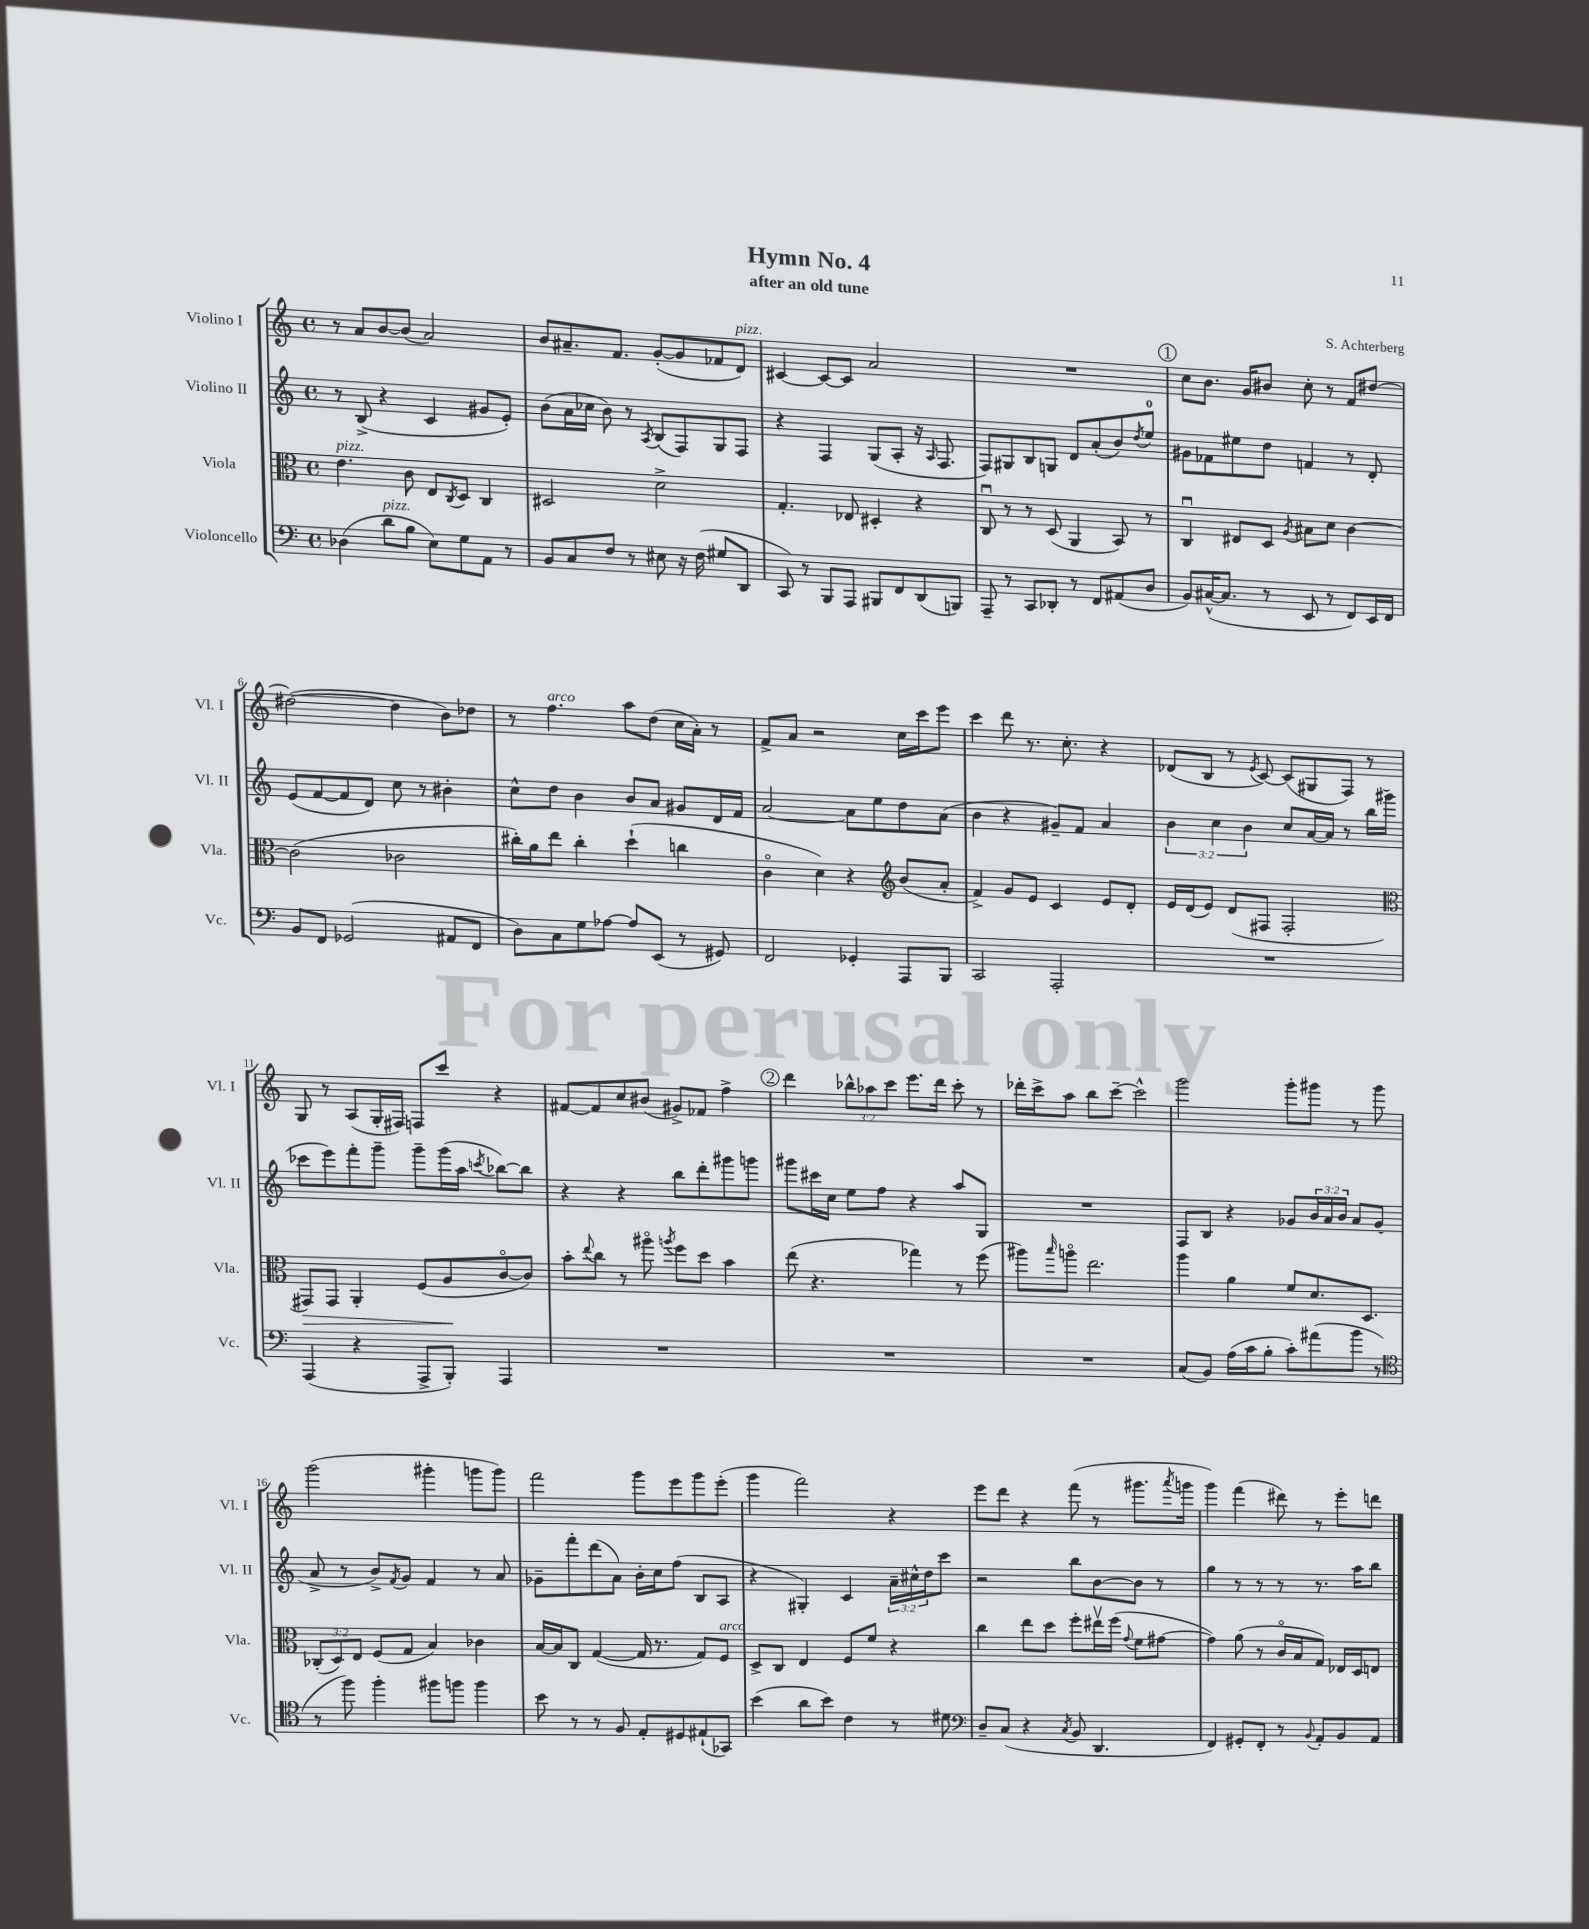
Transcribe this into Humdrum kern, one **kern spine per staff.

**kern	**kern	**dynam	**kern	**kern
*part4	*part3	*part3	*part2	*part1
*staff4	*staff3	*staff3	*staff2	*staff1
*I"Violoncello	*I"Viola	*	*I"Violino II	*I"Violino I
*I'Vc.	*I'Vla.	*	*I'Vl. II	*I'Vl. I
*clefF4	*clefC3	*	*clefG2	*clefG2
*k[]	*k[]	*	*k[]	*k[]
*M4/4	*M4/4	*	*M4/4	*M4/4
*met(c)	*met(c)	*	*met(c)	*met(c)
=1	=1	=1	=1	=1
!	!LO:TX:a:i:t=pizz.	!	!	!
(4D-X\	4.e\	.	8r	8r
.	.	.	(8B^/	8a/L
!LO:TX:a:i:t=pizz.	!	!	!	!
8d\L	.	.	4r	[8b/
8B\J	8c\	.	.	(8b/J]
8E\L)	8E/L	.	4c/	2a/)
.	8qC/	.	.	.
8G\	8D/J	.	.	.
8AA\J	4C/	.	8g#X/L	.
8r	.	.	8e'/J)	.
=2	=2	=2	=2	=2
8BB/L	2D#X/	.	(8b\L	8b/L
8C/	.	.	16a\L	8.a#X~/
.	.	.	16cc-X\JJ	.
8F/J	.	.	8b\)	.
.	.	.	.	8.f/J
8r	.	.	8r	.
.	.	.	8qA/	.
8E#X\	2d^\	.	(8B/L	([8g'/L
16r	.	.	8F/)	8g/]
(16F\	.	.	.	.
8G#X/L	.	.	8G/	8f-X/
!	!	!	!	!LO:TX:a:i:t=pizz.
8DD/J	.	.	8F/J	8d/J)
=3	=3	=3	=3	=3
8CC/)	4.G'/	.	4r	[4c#X/
8r	.	.	.	.
8BBB/L	.	.	4F/	8c#/L_
8AAA/J	8E-X/	.	.	8c#/J]
8BBB#X/L	4D#X'/	.	(8G/L	2a/
8FF/	.	.	8A'/J	.
(8DD/	4r	.	16r	.
.	.	.	16qqA/	.
.	.	.	8.F/	.
8BBBn/J)	.	.	.	.
=4	=4	=4	=4	=4
8AAA~/	8Cu/	.	8F/L)	1r
8r	8r	.	8G#X/	.
8CC/L	8r	.	8B/	.
8DD-X'/J	(8D/	.	8Gn/J	.
8r	4AA/	.	8d/L	.
8FF/L	.	.	(8a'/	.
(8AA#X/	8BB/)	.	8b/)	.
.	.	.	8qdd/	.
8D/J	8r	.	8ee/J	.
!!LO:REH:place=s1:t=1
=5	=5	=5	=5	=5
8BB/L)	4Cu/	.	8g#X\L	8cc\L
([16C#X^^/K	.	.	8f-X\	8.b\J
8.C#/J]	.	.	.	.
.	8E#X/L	.	8ee#X\	.
.	.	.	.	16g/KL
8r	8D/J	.	8dd\J	8b#X/J
.	8qA/	.	.	.
8EE/	8B#X\L	.	4fn/	8cc'\
8r	8d\J	.	.	8r
8FF/L)	[4c\	.	8r	8f/L
16EE/L	.	.	8d'/	[8dd#X/J
16FF/JJ	.	.	.	.
!!LO:LB:g=z
=6	=6	=6	=6	=6
8BB/L	(2c\]	.	(8e/L	(2dd#X\_
8FF/J	.	.	[8f/	.
(2GG-X/	.	.	8f/]	.
.	.	.	8d/J)	.
.	2c-X\	.	8cc\	4dd#\]
.	.	.	8r	.
8AA#X/L	.	.	4b#X'\	8b\L)
8FF/J	.	.	.	8dd-X\J
=7	=7	=7	=7	=7
8D\L)	16cc#X'\LL)	.	8cc^^\L	8r
.	16a\J	.	.	.
!	!	!	!	!LO:TX:a:i:t=arco
8C\	8ee\J	.	8dd\J	4.ff\
8G\	4cc#'\	.	4b\	.
[8A-X\J	.	.	.	.
8A-/L]	(4dd`\	.	8b/L	8aa\L
(8EE/J	.	.	8a/J	(8dd\J
8r	4ccn\	.	8g#X/L	16cc\LL
.	.	.	.	16a'\JJ)
8GG#X/)	.	.	16d/L	8r
.	.	.	16f/JJ	.
=8	=8	=8	=8	=8
2FF/	4c\	.	[2a/	8f^/L
.	.	.	.	8a/J
.	4d\)	.	.	2r
4GG-X'/	4r	.	8a\L]	.
.	.	.	8ee\	.
*	*clefG2	*	*	*
8AAA/L	(8b/L	.	8dd\	16cc\LL
.	.	.	.	16ccc\J
8BBB/J	8a'/J	.	(8a\J	8eee\J
=9	=9	=9	=9	=9
2CC/	4f^/)	.	4b\	4ccc\
.	8g/L	.	4r	8ddd\
.	8e/J	.	.	8.r
2AAA'/	4c/	.	8g#X~/L)	.
.	.	.	.	8.cc'\
.	.	.	8f/J	.
.	8e/L	.	4a/	4r
.	8d'/J	.	.	.
=10	=10	=10	=10	=10
1r	16e/LL	.	6b\	(8d-X/L
.	(16d/J	.	.	.
.	8e/J)	.	.	8B/J
.	.	.	6cc\	.
.	(8d/L	.	.	8r
.	.	.	6b\	.
.	.	.	.	8qe/
.	8F#X/J	.	.	[8c/)
.	2F#'/	.	8cc/L	(8c/L]
.	.	.	[16a/L	8G#X/
.	.	.	16a/JJ]	.
.	.	.	8r	8F/J)
.	.	.	16bb\LL	8r
.	.	.	(16ggg#X\JJ	.
!!LO:LB:g=z
=11	=11	=11	=11	=11
*	*clefC3	*	*	*
!	!	!LO:HP:b	!	!
(4AAA/	8GG#X/L)	>	8ccc-X\L	8G/
.	8GG#/J	.	8eee\)	8r
4r	4AA'/	.	8fff'\	(8A/L
.	.	.	8ggg~\J	16G'/L
.	.	.	.	16F#X/JJ)
8AAA^/L	(8F/L	.	8ggg~\L	8Fn/L
8BBB'/J)	8A/	.	(16ggg\L	8ccc/J
.	.	.	16aa\JJ	.
.	.	.	8qcccn/	.
4AAA/	[8c/	]	[8bb-X\L)	4r
.	8c/J])	.	8bb-\J]	.
=12	=12	=12	=12	=12
1r	8b'\L	.	4r	[8f#X/L
.	8qqee/	.	.	.
.	8cc\J	.	.	8f#/]
.	8r	.	4r	8cc/
.	8aa#X\	.	.	(8b#X/J
.	8qaan/	.	.	.
.	8ff\L	.	8bb\L	8g#X^/L)
.	8dd\J	.	8ddd'\	8f-X/J
.	4b\	.	8ggg#X\	4ff^\
.	.	.	8gggn\J	.
!!LO:REH:place=s1:t=2
=13	=13	=13	=13	=13
1r	(8ee\	.	8ggg#X\L	4ddd\
.	4.r	.	16ccc#X\L	.
.	.	.	16cc\JJ	.
.	.	.	8ee\L	12bb-X^^\L
.	.	.	.	12aa-X\
.	.	.	8ff\J	.
.	.	.	.	12ccc\J
.	4gg-X\)	.	4r	8.eee\L
.	.	.	.	16ddd\Jk
.	8r	.	8aa/L	8ccc'\
.	(8ff\	.	8G/J	8r
=14	=14	=14	=14	=14
1r	8aa#X\L)	.	1r	16ddd-X'\LL
.	.	.	.	16ccc^\J
.	16qqbb/	.	.	.
.	8aan\J	.	.	8aa\J
.	2.ee\	.	.	8bb\L
.	.	.	.	[8ccc~\J
.	.	.	.	2ccc^^\]
=15	=15	=15	=15	=15
(8C/L	4aa\	.	8F/L	2ggg\
8BB/J)	.	.	8B/J	.
(16A\LL	4a\	.	4r	.
16c\J	.	.	.	.
8B'\J	.	.	.	.
8c'\L)	8f/L	.	8g-X/L	8ggg'\L
(8a#X\	8.d/	.	24b/L	8ggg#X\J
.	.	.	24a/	.
.	.	.	24b/JJ	.
8b\J	.	.	8a/L	8r
.	8.D/J	.	.	.
8r	.	.	(8g-/J	8ggg#\
!!LO:LB:g=z
=16	=16	=16	=16	=16
*clefC4	*	*	*	*
8r	(12C-X'/L	.	8a^/	(2ggg\
.	12D/)	.	.	.
8ff\)	.	.	8r	.
.	12E/J	.	.	.
4ff'\	(8F/L	.	8b^/L)	.
.	.	.	8qf/	.
.	8G/J	.	8g/J	.
8ff#X\L	4B/)	.	4f/	4ggg#X'\
8ffn\J	.	.	.	.
4ff\	4c-X\	.	8r	8gggn\L
.	.	.	8a/	8ggg\J)
=17	=17	=17	=17	=17
8b\	[16B/LL	.	8g-X~\L	2fff\
.	16B/J]	.	.	.
8r	8C/J	.	8fff'\	.
8r	([4G/	.	(8ddd\	.
8F/	.	.	8a\J)	.
8E'/L	16G/]	.	16b'\LL	8ggg\L
.	8.r	.	16cc\J	.
8D#X/	.	.	(8ff\J	8eee\
(8E#X`/	8G/L)	.	8B/L	8ggg\
!	!LO:TX:a:i:t=arco	!	!	!
8GG-X/J)	8F/J	.	8A/J	(8eee'\J
=18	=18	=18	=18	=18
(4b\	8D^/L	.	4r	4ggg\
.	8C/J	.	.	.
8a\L	4E/	.	4G#X'/)	2fff\)
8b\J)	.	.	.	.
4c\	8F/L	.	4c/	.
.	8f/J	.	.	.
8r	4r	.	24a~\LL	4r
.	.	.	24cc#X^^\	.
.	.	.	24dd\J	.
8d#X\	.	.	8ccc\J	.
=19	=19	=19	=19	=19
*clefF4	*	*	*	*
8D~/L	4cc\	.	2r	8eee\L
(8C/J	.	.	.	8ddd\J
4r	8ee\L	.	.	4r
.	8dd\J	.	.	.
8qC/	.	.	.	.
8BB/	8ff'\L	.	8bb\L	(8fff\
4.DD/	16ee#Xv\L	.	[8b\	8r
.	(16ff\JJ	.	.	.
.	8qqg/	.	.	.
.	8f\L	.	8b\J]	8.ggg#X\L
.	[8g#X\J	.	8r	.
.	.	.	.	8qaaa/
.	.	.	.	16gggn\Jk
=20	=20	=20	=20	=20
4FF/)	4g#\])	.	4gg\	4ggg\)
8GG#X'/L	(8a\	.	8r	(4fff\
8FF'/J	8r	.	8r	.
8r	16c/LL	.	8r	8ddd#X\)
.	16B/J	.	.	.
8qqBB/	.	.	.	.
8AA'/L	8G/J)	.	8.r	8r
8BB/	16E-X/LL	.	.	8eee'\L
.	16D/J	.	16aa\KL	.
8AA/J	8En/J	.	8bb\J	8dddn\J
==	==	==	==	==
*-	*-	*-	*-	*-
